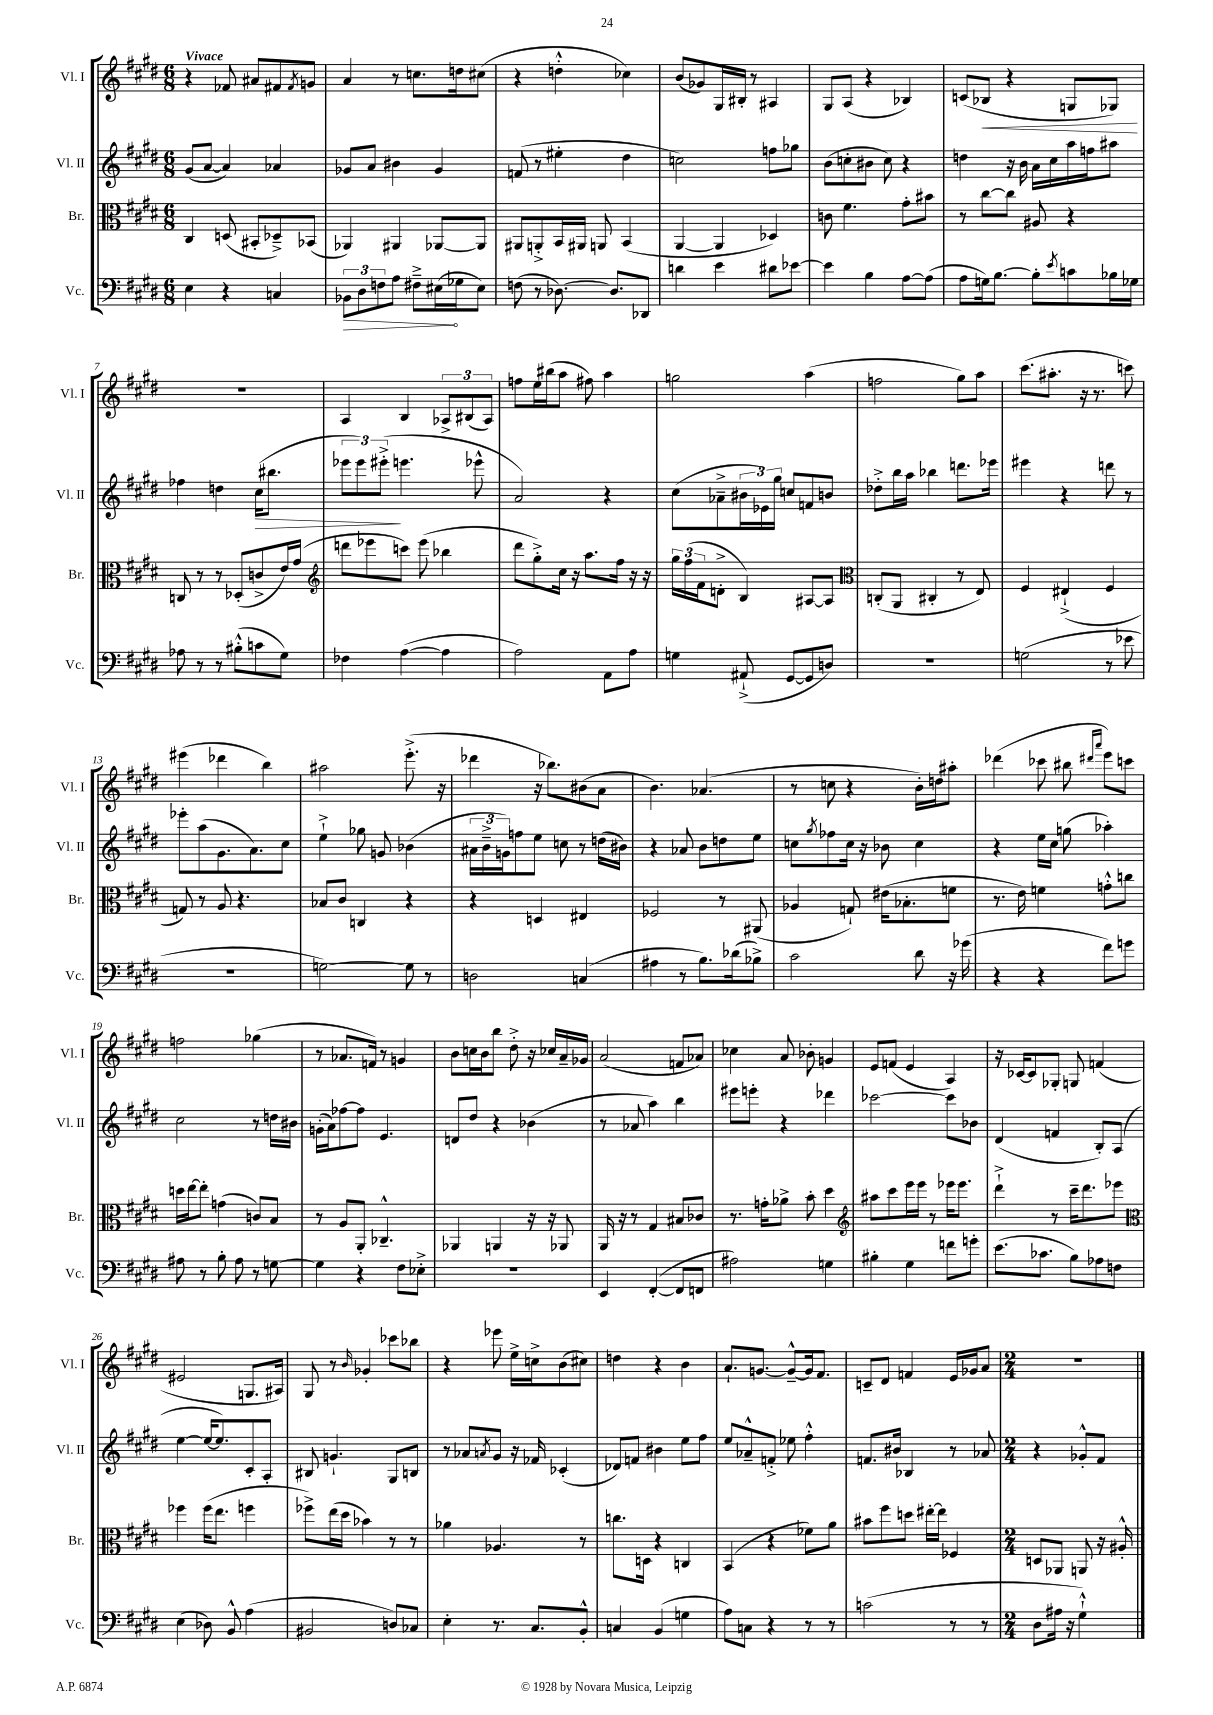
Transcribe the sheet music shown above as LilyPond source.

<<
\new StaffGroup <<
\new Staff = "s0" \with { instrumentName = "Vl. I" shortInstrumentName = "Vl. I" } {
    \clef treble \key e \major \numericTimeSignature \time 6/8 \tempo "Vivace"
    r4 fes'8 ais'8 fis'8 \acciaccatura { fis'8 } g'8 |
    a'4 r8 c''8. d''16 cis''8( |
    r4 d''4-.-^ ces''4) |
    b'8( ges'8) gis16 bis16-. r8 ais4 |
    gis8 a8( r4 bes4) |
    c'8( bes8\< r4 g8 ges8\!) |
    R2. |
    a4 b4 \tuplet 3/2 { aes8-> bis8( aes8) } |
    f''8 e''16 bis''16( a''8 fis''8) a''4 |
    g''2 a''4( |
    f''2 gis''8) a''8 |
    cis'''8.( ais''8.-. r16 r8. c'''8) |
    eis'''4( des'''4 b''4) |
    ais''2 e'''8.-.->( r16 |
    des'''4 r16 bes''8.) bis'8( a'8 |
    b'4.) aes'4.( |
    r8 c''8 r4 b'16-.) d''16 ais''8-. |
    des'''4( ces'''8 bis''8 \grace { dis'''16 a'''16 } e'''8) c'''8 |
    f''2 ges''4( |
    r8 aes'8. f'16) r8 g'4 |
    b'8 c''16 b'16 b''8 dis''8-.-> r16 ces''16 a'16-- ges'16 |
    a'2( f'8 aes'8) |
    ces''4 a'8 bes'8-. g'4 |
    e'8 f'8( e'4 a4) |
    r16 ces'16~ ces'8 ges8-. g8 f'4( |
    eis'2 g8. ais16) |
    gis8 r8 \grace { b'16 } ges'4-. ces'''8 bes''8 |
    r4 ees'''8 e''16-> c''16-> b'8( cis''8) |
    d''4 r4 b'4 |
    a'8.-! g'8.~ g'8~---^ g'16 fis'8. |
    c'8-- dis'8 f'4 e'16 ges'16 a'8 |
    \numericTimeSignature \time 2/4 r2 \bar "|." |
}
\new Staff = "s1" \with { instrumentName = "Vl. II" shortInstrumentName = "Vl. II" } {
    \clef treble \key e \major \numericTimeSignature \time 6/8
    gis'8( a'8~ a'4) aes'4 |
    ges'8 a'8 bis'4 ges'4 |
    f'8( r8 eis''4-. dis''4 |
    c''2) f''8 ges''8 |
    b'8( c''8-. bis'8 c''8) r4 |
    d''4 r16 b'16 a'16 cis''16 a''16 f''16 ais''8 |
    fes''4 d''4 cis''16\>( bis''8. |
    \tuplet 3/2 { ees'''8 ees'''8) eis'''8-.->\!( } e'''4. ees'''8-^ |
    a'2) r4 |
    cis''8( aes'8---> \tuplet 3/2 { bis'16 ees'16) gis''16 } c''8 f'8 b'8 |
    des''8-.-> b''16 a''16 bes''4 d'''8. ees'''16 |
    eis'''4 r4 d'''8 r8 |
    ees'''8-. a''8( gis'8. a'8.) cis''8 |
    e''4-!-> ges''8 g'8 bes'4( |
    \tuplet 3/2 { ais'16 b'16---> g'16) } f''8 e''8 c''8 r8 d''16( bis'16) |
    r4 aes'8 b'8 d''8 e''8 |
    c''8 \acciaccatura { gis''8 } fes''8 c''16 r16 bes'8 c''4 |
    r4 e''16 cis''16 g''8( aes''4-.) |
    cis''2 r8 d''16 bis'16 |
    g'16-.( a'16) fes''8~ fes''8 e'4. |
    d'8 dis''8 r4 bes'4( |
    r8 aes'8 a''4) b''4 |
    eis'''8 e'''8-. r4 des'''4 |
    ces'''2~ ces'''8 bes'8 |
    dis'4( f'4 b8-.) a8( |
    e''4~ e''16~ e''8.) cis'8-. a8-. |
    bis8 g'4.-! gis8 b8 |
    r8 aes'8 \acciaccatura { a'8 } gis'8 r16 fes'16 ces'4-.( |
    des'8) f'8 bis'4 e''8 fis''8 |
    e''8 aes'8---^ f'8-.-> ees''8 fis''4-.-^ |
    f'8. bis'16 bes4 r8 aes'8 |
    \numericTimeSignature \time 2/4 r4 ges'8-.-^ fis'8 \bar "|." |
}
\new Staff = "s2" \with { instrumentName = "Br." shortInstrumentName = "Br." } {
    \clef alto \key e \major \numericTimeSignature \time 6/8
    cis4 d8( bis,8-. des8--->) bes,8( |
    aes,4) ais,4 aes,8~ aes,8 |
    ais,8 a,8-.-> b,16 ais,16 a,8 b,4( |
    a,4~ a,4 des4) |
    c'8 fis'4. gis'8-. bis'8 |
    r8 cis''8~ cis''8 ais8 r4 |
    c8 r8 r8 des8-.( c'8-> e'16) gis'16( |
    \clef treble d'''8 ees'''8 c'''8) ees'''8( bes''4 |
    dis'''8 gis''8-.->) cis''16 r16 a''8. fis''16 r16 r16 |
    \tuplet 3/2 { gis''16 fis''16( fis'16 } d'8-.-> b4) ais8~ ais8 |
    \clef alto c8-.( a,8 cis4-. r8 e8) |
    fis4 eis4-!->( fis4 |
    g8) r8 a8 r4. |
    bes8 cis'8 c4 r4 |
    r4 d4 eis4 |
    fes2 r8 ais,8( |
    aes4 g8-!) eis'16( bes8.-. f'8 |
    r8. e'16) f'4 g'8-.-^ c''8 |
    d''16 e''16~ e''8-. g'4( c'8) b8 |
    r8 a8 a,8-. ces4.---^ |
    aes,4 a,4 r16 r16 aes,8 |
    a,16 r16 r8 gis4 bis8 ces'8 |
    r8. g'16-. aes'8-> b'8-. dis''4 |
    \clef treble ais''8 cis'''8 e'''16 e'''16 r8 ees'''16 ees'''8. |
    dis'''4-!-> r8 cis'''16-- dis'''8. ees'''8 |
    \clef alto fes''4 fes''16( e''8. f''4 |
    fes''8->) e''16( dis''16 bes'4) r8 r8 |
    aes'4 aes4. r8 |
    c''8. d16 r4 c4 |
    b,4( r4 fes'8) a'8 |
    bis'8 fis''8 d''8 eis''16~-. eis''16 fes4 |
    \numericTimeSignature \time 2/4 d8 aes,8 a,8 r16 ais16-.-^ \bar "|." |
}
\new Staff = "s3" \with { instrumentName = "Vc." shortInstrumentName = "Vc." } {
    \clef bass \key e \major \numericTimeSignature \time 6/8
    e4 r4 c4 |
    \tuplet 3/2 { \once \override Hairpin.circled-tip = ##t bes,8\> dis8 f8 } a8 fis8---> eis16\!( ges16 eis8) |
    f8( r8 des8.~) des8. des,8 |
    d'4 e'4 dis'8 ees'8~ |
    ees'4 b4 a8~ a8( |
    a8 g16) b8.~ b8-. \acciaccatura { e'8 } c'8 bes16 ges16 |
    aes8 r8 r8 bis8-.-^( c'8 gis8) |
    fes4 a4~( a4 |
    a2) a,8 a8 |
    g4 ais,8-!->( gis,8~ gis,8 d8) |
    R2. |
    g2( r8 ees'8 |
    R2. |
    g2~) g8 r8 |
    d2 c4( |
    ais4 r8 b8.) des'16( bes8->) |
    cis'2 dis'8 r16 ges'16( |
    r4 r4 fis'8) g'8 |
    ais8 r8 b8-. ais8 r8 g8~ |
    g4 r4 fis8 ees8-.-> |
    R2. |
    e,4 fis,4~-.( fis,8 f,8 |
    ais2) g4 |
    bis4-. gis4 f'8 g'8-. |
    e'8.( ces'8. b8) aes8 f8 |
    e4( des8) b,8-^ a4( |
    bis,2 d8) ces8 |
    e4-. r8. cis8. b,8-.-^ |
    c4 b,4( g4 |
    a8) c8 r4 r8 r8 |
    c'2( r8 r8 |
    \numericTimeSignature \time 2/4 dis8 ais16 r16 gis4-!-^) \bar "|." |
}
>>
>>
